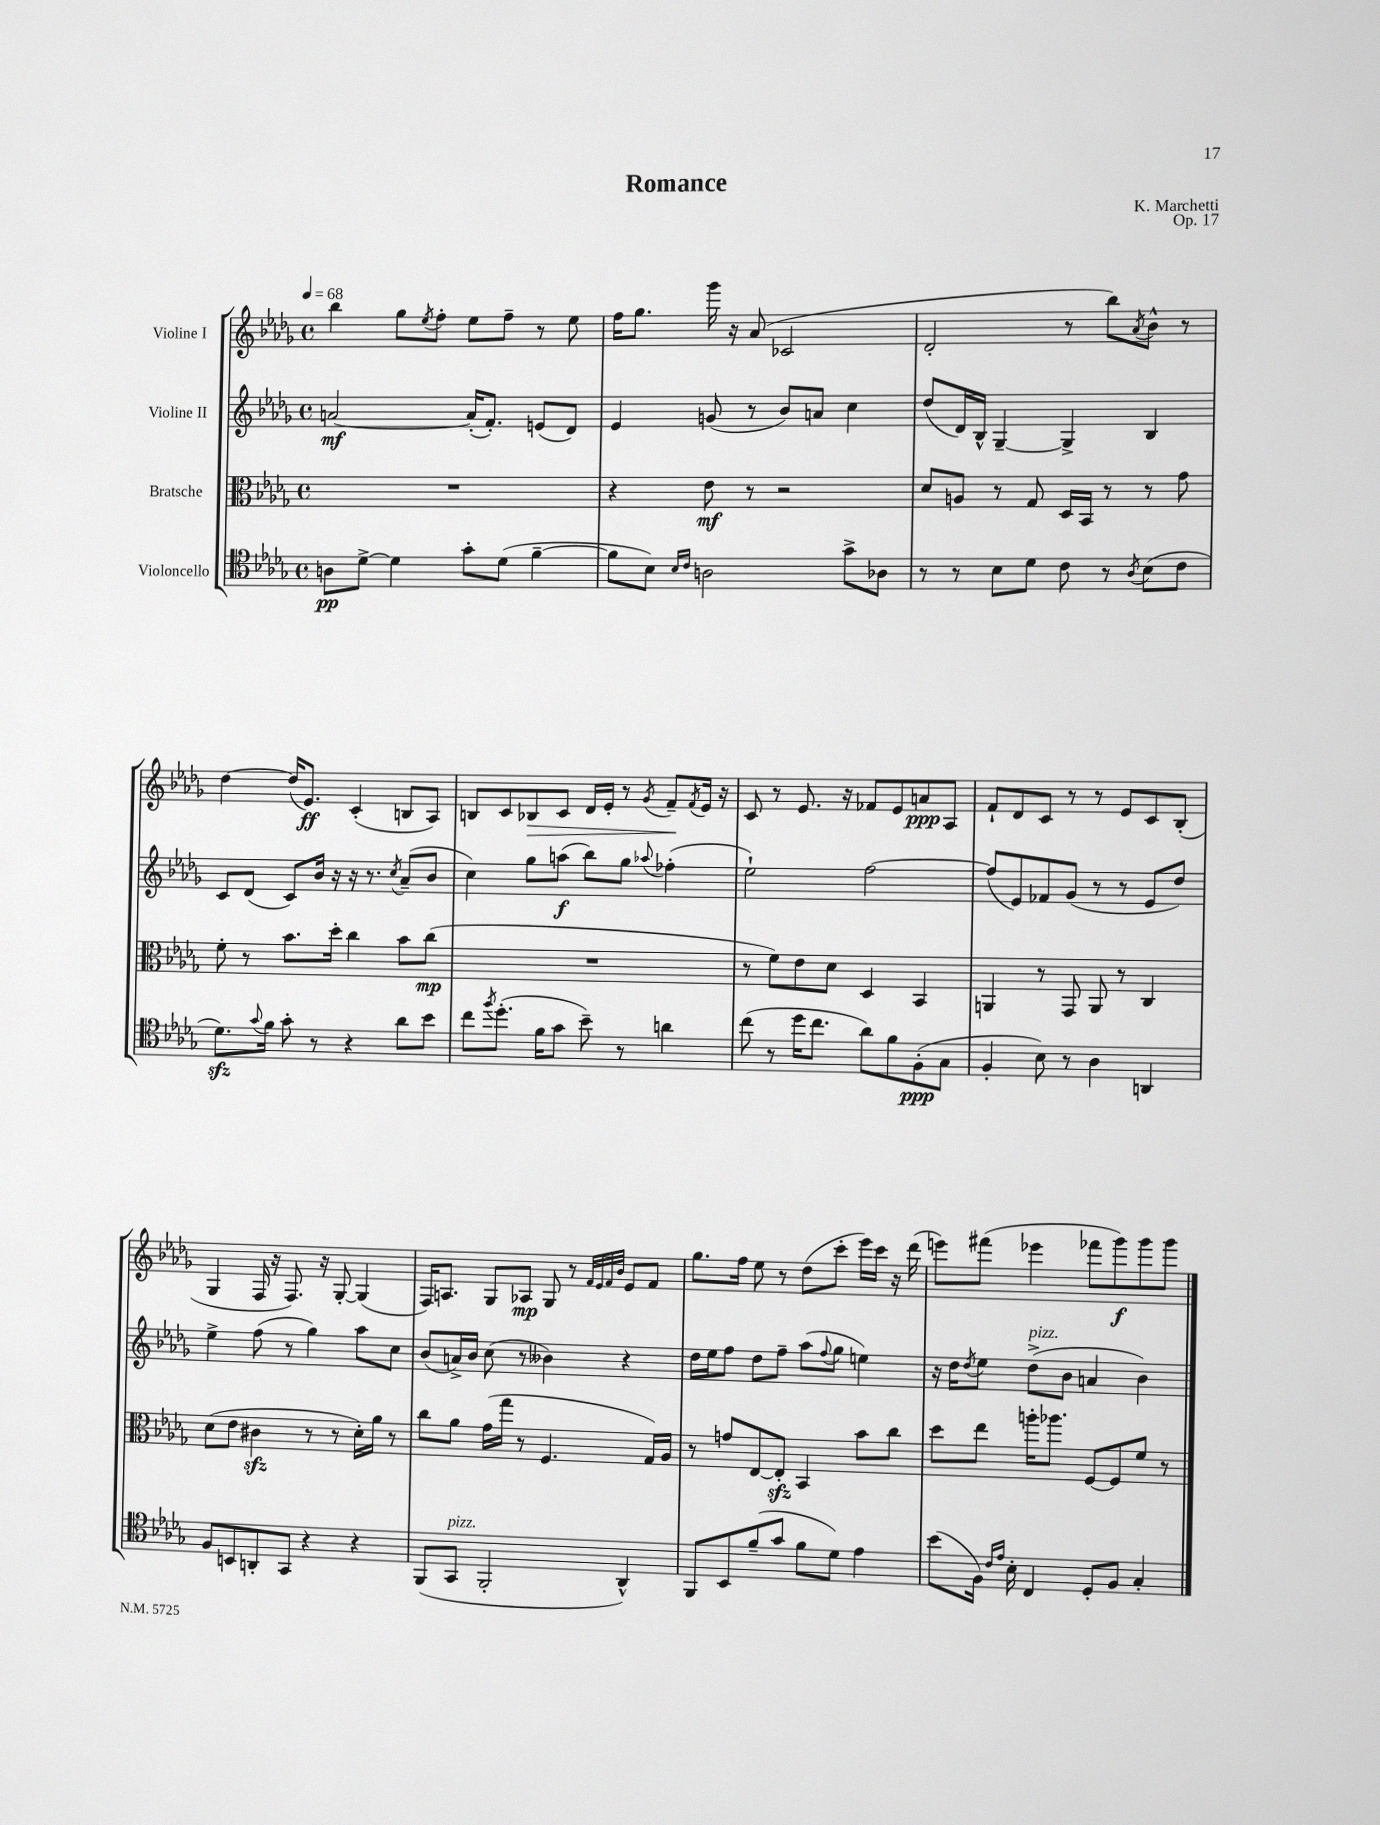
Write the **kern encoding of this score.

**kern	**kern	**kern	**kern
*staff4	*staff3	*staff2	*staff1
*clefC4	*clefC3	*clefG2	*clefG2
*k[b-e-a-d-g-]	*k[b-e-a-d-g-]	*k[b-e-a-d-g-]	*k[b-e-a-d-g-]
*M4/4	*M4/4	*M4/4	*M4/4
*met(c)	*met(c)	*met(c)	*met(c)
*MM68	*MM68	*MM68	*MM68
8A\L	1r	[2a/	4bb-\
[8d-^\J	.	.	.
4d-\]	.	.	8gg-\L
.	.	.	8qee-/
.	.	.	8ff'\J
8g-'\L	.	(16a'/]LK	8ee-\L
.	.	8.f'/J)	.
(8d-\J	.	.	8ff~\J
[4f~\	.	(8e/L	8r
.	.	8d-/J)	8ee-\
=	=	=	=
8f\]L	4r	4e-/	16ff\LK
.	.	.	8.gg-\J
8B-\J)	.	.	.
16qqB-/LL	.	.	.
16qqc/JJ	.	.	.
2A\	8e-\	(8g/	16ggg-\
.	.	.	16r
.	8r	8r	(8a-/
.	2r	8b-/L)	2c-/
.	.	8a/J	.
8g-^\L	.	4cc\	.
8A-\J	.	.	.
=	=	=	=
8r	8d-/L	(8dd-/L	2d-'/
8r	8A/J	16d-/L)	.
.	.	16B-^^/JJ	.
8B-\L	8r	[4G-~/	.
8d-\J	8G-/	.	.
8c\	16D-/LL	4G-^/]	8r
.	16BB-/JJ	.	.
8r	8r	.	8bb-\L)
8qA-/	.	.	8qa-/
(8B-\L	8r	4B-/	8b-^^\J
8c\J	8g-\	.	8r
=	=	=	=
8.d-\L)	8f'\	8c/L	[4dd-\
.	8r	(8d-/J	.
8qqg-/	.	.	.
16f\Jk	.	.	.
8g-'\	8.b-\L	8c/L)	(16dd-/]LK
.	.	.	8.e-/J)
8r	.	16b-/Jk	.
.	16dd-'\Jk	16r	.
4r	4cc\	16r	(4c'/
.	.	8.r	.
.	.	8qcc/	.
8a-\L	8b-\L	(8a-~/L	8B/L
8b-\J	(8cc\J	8b-/J	8A-/J)
=	=	=	=
8cc\L	1r	4cc\)	8B/L
8qff/	.	.	.
(8.dd-'\J	.	.	8c/
.	.	8gg-\L	8B-/
16f\LK	.	.	.
8g-\J	.	(8aa\J	8c/J
8b-~\)	.	8bb-\L)	16d-/LL
.	.	.	16e-'/JJ
8r	.	8gg-\J	8r
.	.	8qqaa-/	8qg-/
4a\	.	(4ff-'\	8f~/L
.	.	.	8qf/
.	.	.	16e-/Jk
.	.	.	16r
=	=	=	=
(8cc\	8r	2ee-`\)	8c/
8r	8f\L)	.	8r
16dd-\LK	8e-\	.	8.e-/
8.cc\J	.	.	.
.	8d-\J	.	.
.	.	.	16r
8a-\L)	4D-/	[2ff\	8f-/L
8f\	.	.	8e-/
(8F'\	4BB-/	.	8a/
8G-\J	.	.	8A-/J
=	=	=	=
4F'/	4AA/	(8ff/]L	8f`/L
.	.	8e-/)	8d-/
8B-\)	8r	8f-/	8c/J
8r	8GG-/	(8g-/J	8r
4A-\	8AA/	8r	8r
.	8r	8r	8e-/L
4AA/	4C/	8e-/L	8c/
.	.	8dd-/J)	(8B-'/J
=	=	=	=
8F/L	(8d-\L	4ee-^\	4G-/
8BB/	8e-\J	.	.
8AA'/	4c#\	(8ff\	16F/
.	.	.	16r
8GG-/J	.	8r	8.F/)
4r	8r	4gg-\)	.
.	.	.	16r
.	8r	.	[8G-'/
4r	16d-'\LL)	8aa-\L	(4G-/]
.	16a-\JJ	.	.
.	8r	8cc\J	.
=	=	=	=
(8FF/L	8cc\L	(8b-/L	16F/LK)
.	.	.	8.A/J
8GG-/J	8a-\J	16a^/L)	.
.	.	16b-/JJ	.
2FF'/	(16g-\LL	(8cc\	8G-/L
.	16gg-\JJ	.	.
.	8r	8r	8A-/J
.	4.F/	4b--\)	8G-/
.	.	.	8r
.	.	.	32qqf/LLL
.	.	.	32qqe-/
.	.	.	32qqf/
.	.	.	32qqb-/JJJ
4AA-^^/)	.	4r	8e-/L
.	16G-/LL)	.	8f/J
.	16A-/JJ	.	.
=	=	=	=
8FF/L	8r	16dd-\LL	8.gg-\L
.	.	16ee-\J	.
8BB-/	8g/L	8ff\J	.
.	.	.	16ff\Jk
(8f~/	[8E-/	8dd-\L	8ee-\
8g-/J	8E-'/]J	8ff~\J	8r
8f\L	4BB-/	(8aa-\L	(8dd-\L
.	.	8qqff/	.
8d-\J)	.	8gg-\J	8ccc'\J
4e-\	8b-\L	4ee\)	16eee-\LL)
.	.	.	16ccc\JJ
.	8cc\J	.	16r
.	.	.	(16ddd-\
=	=	=	=
(8b-\L	8dd-\L	16r	8eee\L)
.	.	16dd-\LK	.
.	.	8qdd-/	.
16F\Jk)	8ee-\J	8ee-\J	(8fff#\J
16qqc/LL	.	.	.
16qqe-/JJ	.	.	.
16B-'\	.	.	.
4C/	16aa'\LK	(8dd-^\L	4eee-\
.	8.aa-\J	.	.
.	.	8b-\J	.
8D-'/L	[8F/L	4a/	8fff-\L
8F/J	8F/]	.	8ggg-\)
4G-'/	8f/J	4b-\)	8ggg-\
.	8r	.	8ggg-\J
==	==	==	==
*-	*-	*-	*-
